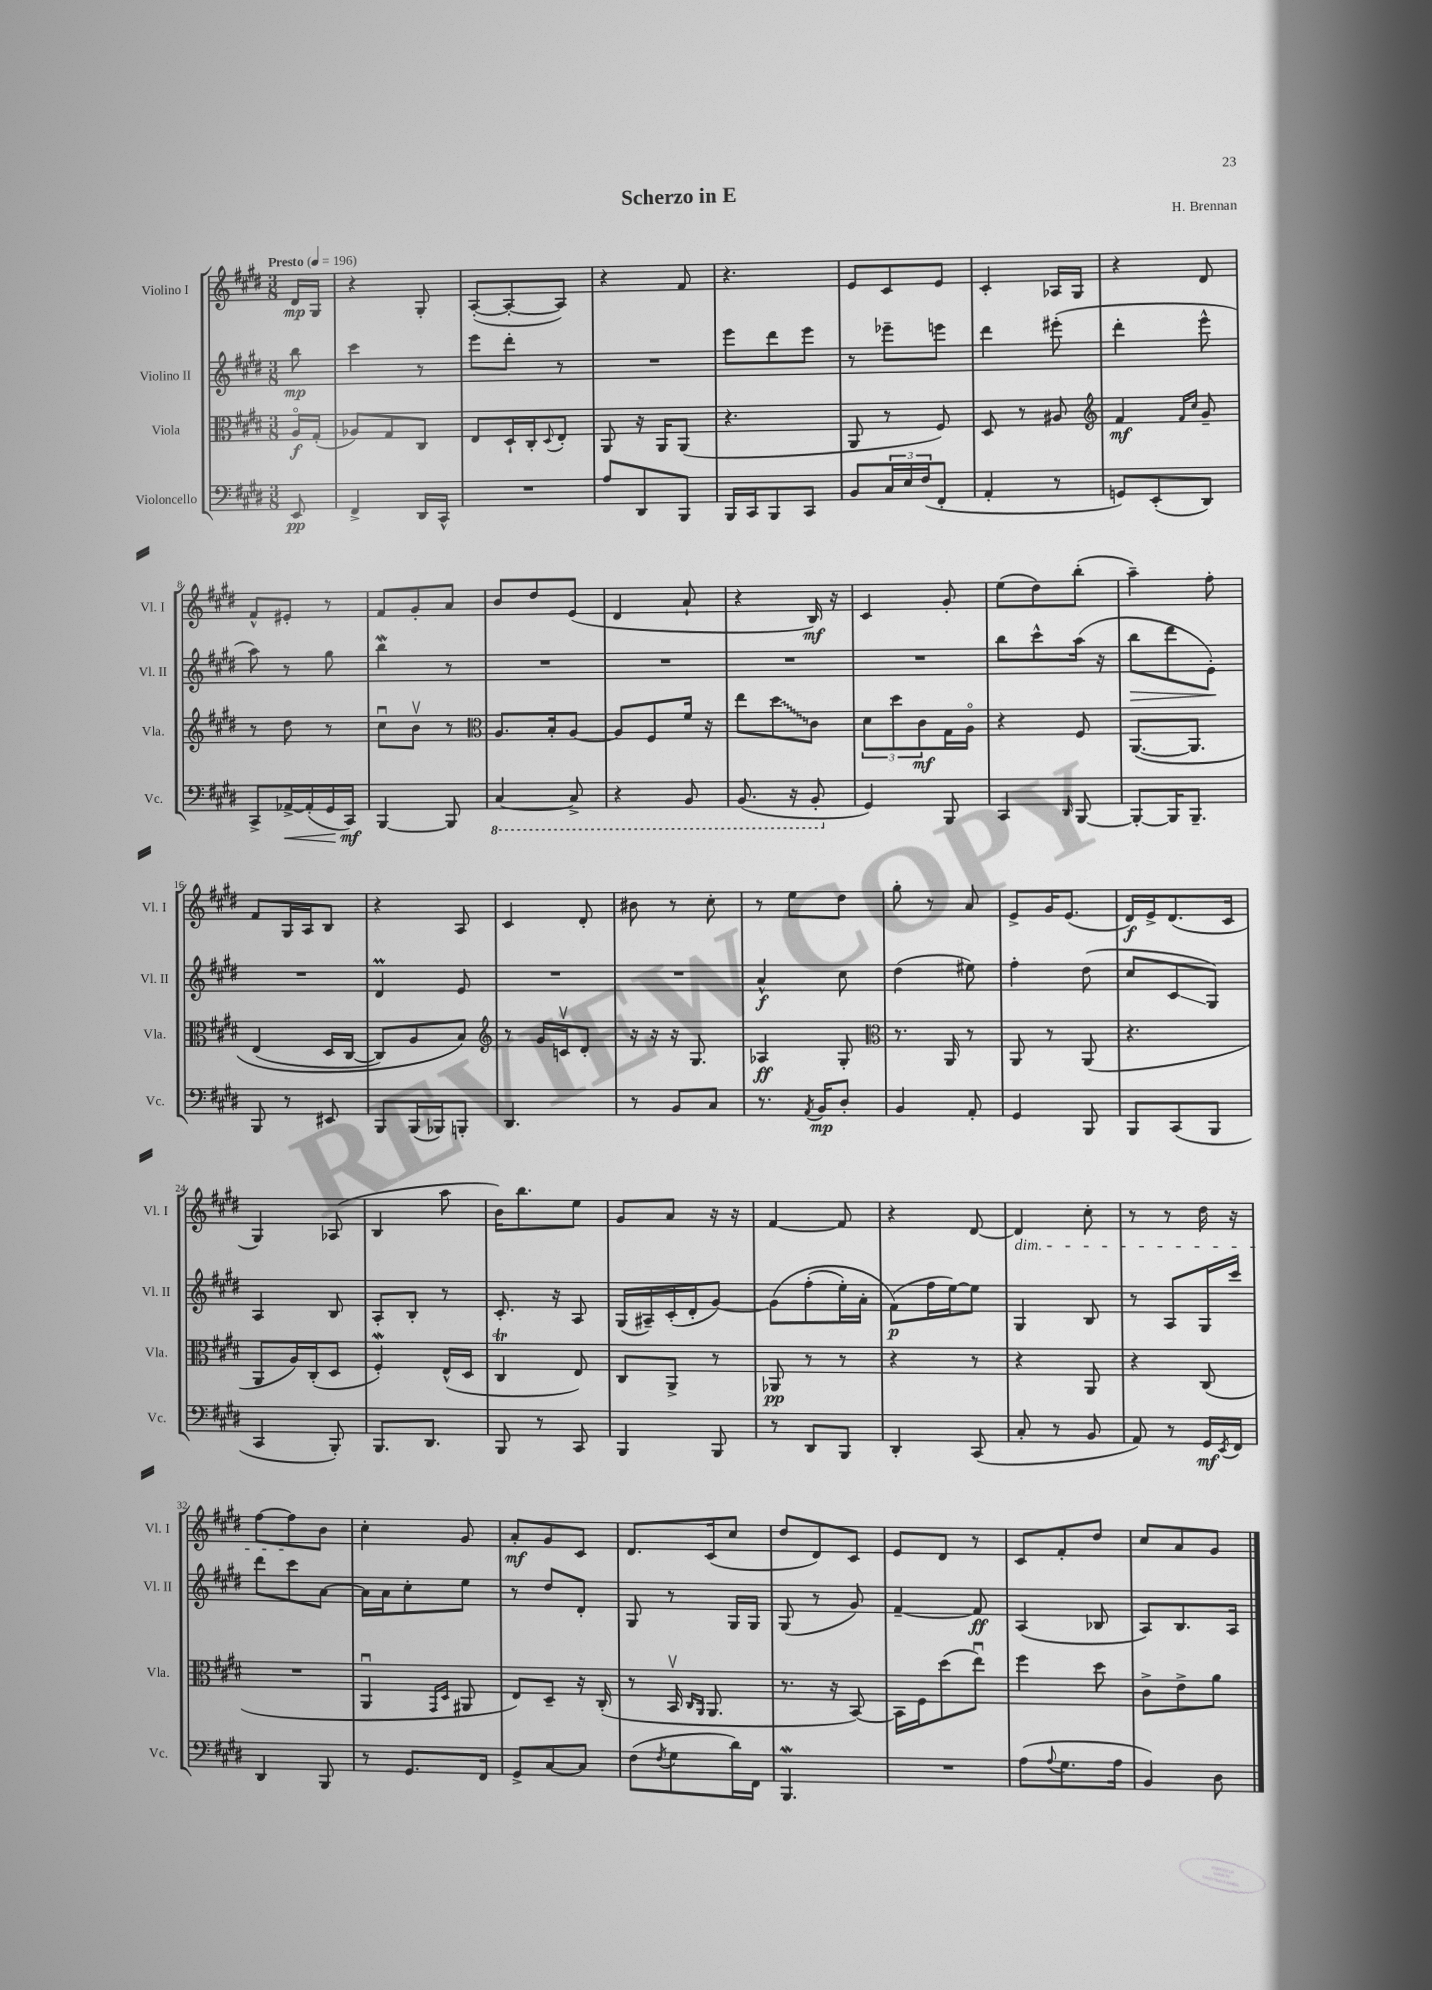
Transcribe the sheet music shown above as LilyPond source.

\header { title = "Scherzo in E" composer = "H. Brennan" }
<<
\new StaffGroup <<
\new Staff = "s0" \with { instrumentName = "Violino I" shortInstrumentName = "Vl. I" } {
    \clef treble \key e \major \numericTimeSignature \time 3/8 \partial 8 \tempo "Presto" 4 = 196
    dis'16\mp gis16 |
    r4 gis8-. |
    a8~-.( a8~-. a8) |
    r4 fis'8 |
    r4. |
    e'8 cis'8 e'8 |
    cis'4-. aes16 gis16 |
    r4 dis'8 |
    fis'8-^ eis'8-. r8 |
    fis'8 gis'8-. a'8 |
    b'8 dis''8 e'8( |
    dis'4 a'8-! |
    r4 b16\mf) r16 |
    cis'4 gis'8-. |
    e''8( dis''8) b''8-.( |
    a''4--) fis''8-. |
    fis'8 gis16 a16 b8 |
    r4 a8 |
    cis'4 dis'8-. |
    bis'8 r8 cis''8-. |
    r8 e''8 dis''8 |
    gis''8-. r8 a'8 |
    e'8-> gis'16 e'8.( |
    dis'16\f) e'16-> dis'8.( cis'16 |
    gis4) aes8( |
    b4 a''8 |
    b'16) b''8. e''8 |
    gis'8 a'8 r16 r16 |
    fis'4~ fis'8 |
    r4 dis'8~ |
    dis'4\dim cis''8-. |
    r8 r8 dis''16 r16 |
    fis''8~ fis''8\! b'8 |
    cis''4-. gis'8 |
    a'8-.\mf gis'8 cis'8 |
    dis'8. cis'16( cis''8 |
    dis''8 dis'8) cis'8 |
    e'8 dis'8 r8 |
    cis'8 fis'8-. dis''8 |
    cis''8 a'8 gis'8 \bar "|." |
}
\new Staff = "s1" \with { instrumentName = "Violino II" shortInstrumentName = "Vl. II" } {
    \clef treble \key e \major \numericTimeSignature \time 3/8 \partial 8
    b''8\mp |
    cis'''4 r8 |
    e'''8 dis'''8-. r8 |
    R4. |
    e'''8 dis'''8 e'''8 |
    r8 ees'''8-- e'''8 |
    dis'''4 eis'''8-.( |
    dis'''4-. e'''8-^ |
    a''8) r8 gis''8 |
    b''4\mordent r8 |
    R4. |
    R4. |
    R4. |
    R4. |
    b''8 cis'''8-^ a''16( r16 |
    b''8\> dis'''8 e'8-.\!) |
    R4. |
    dis'4\prall e'8 |
    R4. |
    R4. |
    a'4-^\f cis''8 |
    dis''4( eis''8) |
    fis''4-. dis''8( |
    cis''8 cis'8\glissando gis8) |
    a4 b8 |
    a8-. b8-. r8 |
    cis'8.-. r16 a8 |
    gis16( ais16--) cis'16-.( dis'16-. gis'8~) |
    gis'8\( fis''8-.( e''16-.) a'16-. |
    fis'8\p(\) fis''16 e''16~) e''8 |
    gis4 b8 |
    r8 a8 gis16 cis'''16 |
    dis'''8 cis'''8 a'8~ |
    a'16 a'16 cis''8-. e''8 |
    r8 dis''8 dis'8-. |
    gis8 r8 gis16 gis16 |
    gis8( r8 gis'8) |
    fis'4~-- fis'8\ff |
    a4( bes8 |
    a8) b8. a16 \bar "|." |
}
\new Staff = "s2" \with { instrumentName = "Viola" shortInstrumentName = "Vla." } {
    \clef alto \key e \major \numericTimeSignature \time 3/8 \partial 8
    a16\flageolet\f gis16-.( |
    aes8) gis8 cis8 |
    e8 dis16-! cis16-. \appoggiatura { dis8 } e8-. |
    a,8 r16 a,16 a,8( |
    r4. |
    a,8 r8 fis8) |
    dis8 r8 ais8 |
    \clef treble fis'4\mf \grace { fis'16 cis''16 } gis'8-- |
    r8 dis''8 r8 |
    cis''8\downbow b'8\upbow r8 |
    \clef alto a8. b16-. a8~ |
    a8 fis8 fis'16 r16 |
    e''8 \once \override Glissando.style = #'zigzag dis''8\glissando cis'8 |
    \tuplet 3/2 { dis'8 dis''8 cis'8\mf } gis16 a16\flageolet |
    r4 fis8 |
    a,8.~\( a,8. |
    e4( dis16 cis16~ |
    cis8) a8 b8\) |
    \clef treble r8 gis'16 c'16\upbow dis'8-. |
    r16 r16 r16 gis8. |
    aes4\ff gis8-. |
    \clef alto r8. a,16 r8 |
    a,8 r8 a,8( |
    r4. |
    a,8 a16) cis16-.( dis8 |
    fis4-.\mordent) e16-^( dis16 |
    cis4\trill e8) |
    cis8 a,8-> r8 |
    aes,8\pp r8 r8 |
    r4 r8 |
    r4 a,8 |
    r4 cis8( |
    R4. |
    a,4\downbow \grace { gis,16 dis16 } ais,8 |
    e8) dis8-- r16 cis16-.( |
    r8 b,16\upbow \grace { cis16 a,16 } a,8. |
    r8. r16 b,8~) |
    b,16 fis16 dis''8( e''8\downbow) |
    fis''4 dis''8 |
    cis'8-> e'8-> a'8 \bar "|." |
}
\new Staff = "s3" \with { instrumentName = "Violoncello" shortInstrumentName = "Vc." } {
    \clef bass \key e \major \numericTimeSignature \time 3/8 \partial 8
    e,8\pp |
    fis,4-> dis,16 cis,16-^ |
    R4. |
    a8 dis,8 b,,8 |
    b,,16 cis,16 b,,8 cis,8 |
    b,8 \tuplet 3/2 { cis16 e16 fis16( } fis,8-. |
    a,4-. r8 |
    g,8) e,8-.( dis,8) |
    cis,8-> aes,16~->\< aes,16-.( gis,16 cis,16\mf\!) |
    b,,4~ b,,8 |
    \ottava #-1 cis,4~ cis,8-> |
    r4 b,,8 |
    b,,8.( r16 b,,8-. \ottava #0 |
    gis,4) b,,8 |
    cis,4 \grace { dis,16 } b,,8~ |
    b,,8~-. b,,16 b,,8.-- |
    b,,8 r8 eis,8 |
    b,,8 b,,16( bes,,16) b,,8-. |
    dis,4. |
    r8 b,8 cis8 |
    r8. \acciaccatura { a,8 } b,16\mp dis8-. |
    b,4 a,8-. |
    gis,4 b,,8 |
    b,,8 cis,8( b,,8 |
    cis,4 b,,8-.) |
    b,,8. dis,8. |
    b,,8 r8 cis,8 |
    b,,4 b,,8 |
    r8 dis,8 b,,8 |
    dis,4-. cis,8( |
    cis8-. r8 b,8 |
    a,8) r8 gis,16\mf \acciaccatura { e,8 } fis,16 |
    dis,4 b,,8 |
    r8 gis,8. fis,16 |
    gis,8-> cis8~ cis8 |
    fis8( \acciaccatura { fis8 } gis8 dis'16) fis,16 |
    b,,4.\mordent |
    R4. |
    a8( \appoggiatura { a8 } gis8. a16 |
    b,4) dis8 \bar "|." |
}
>>
>>
